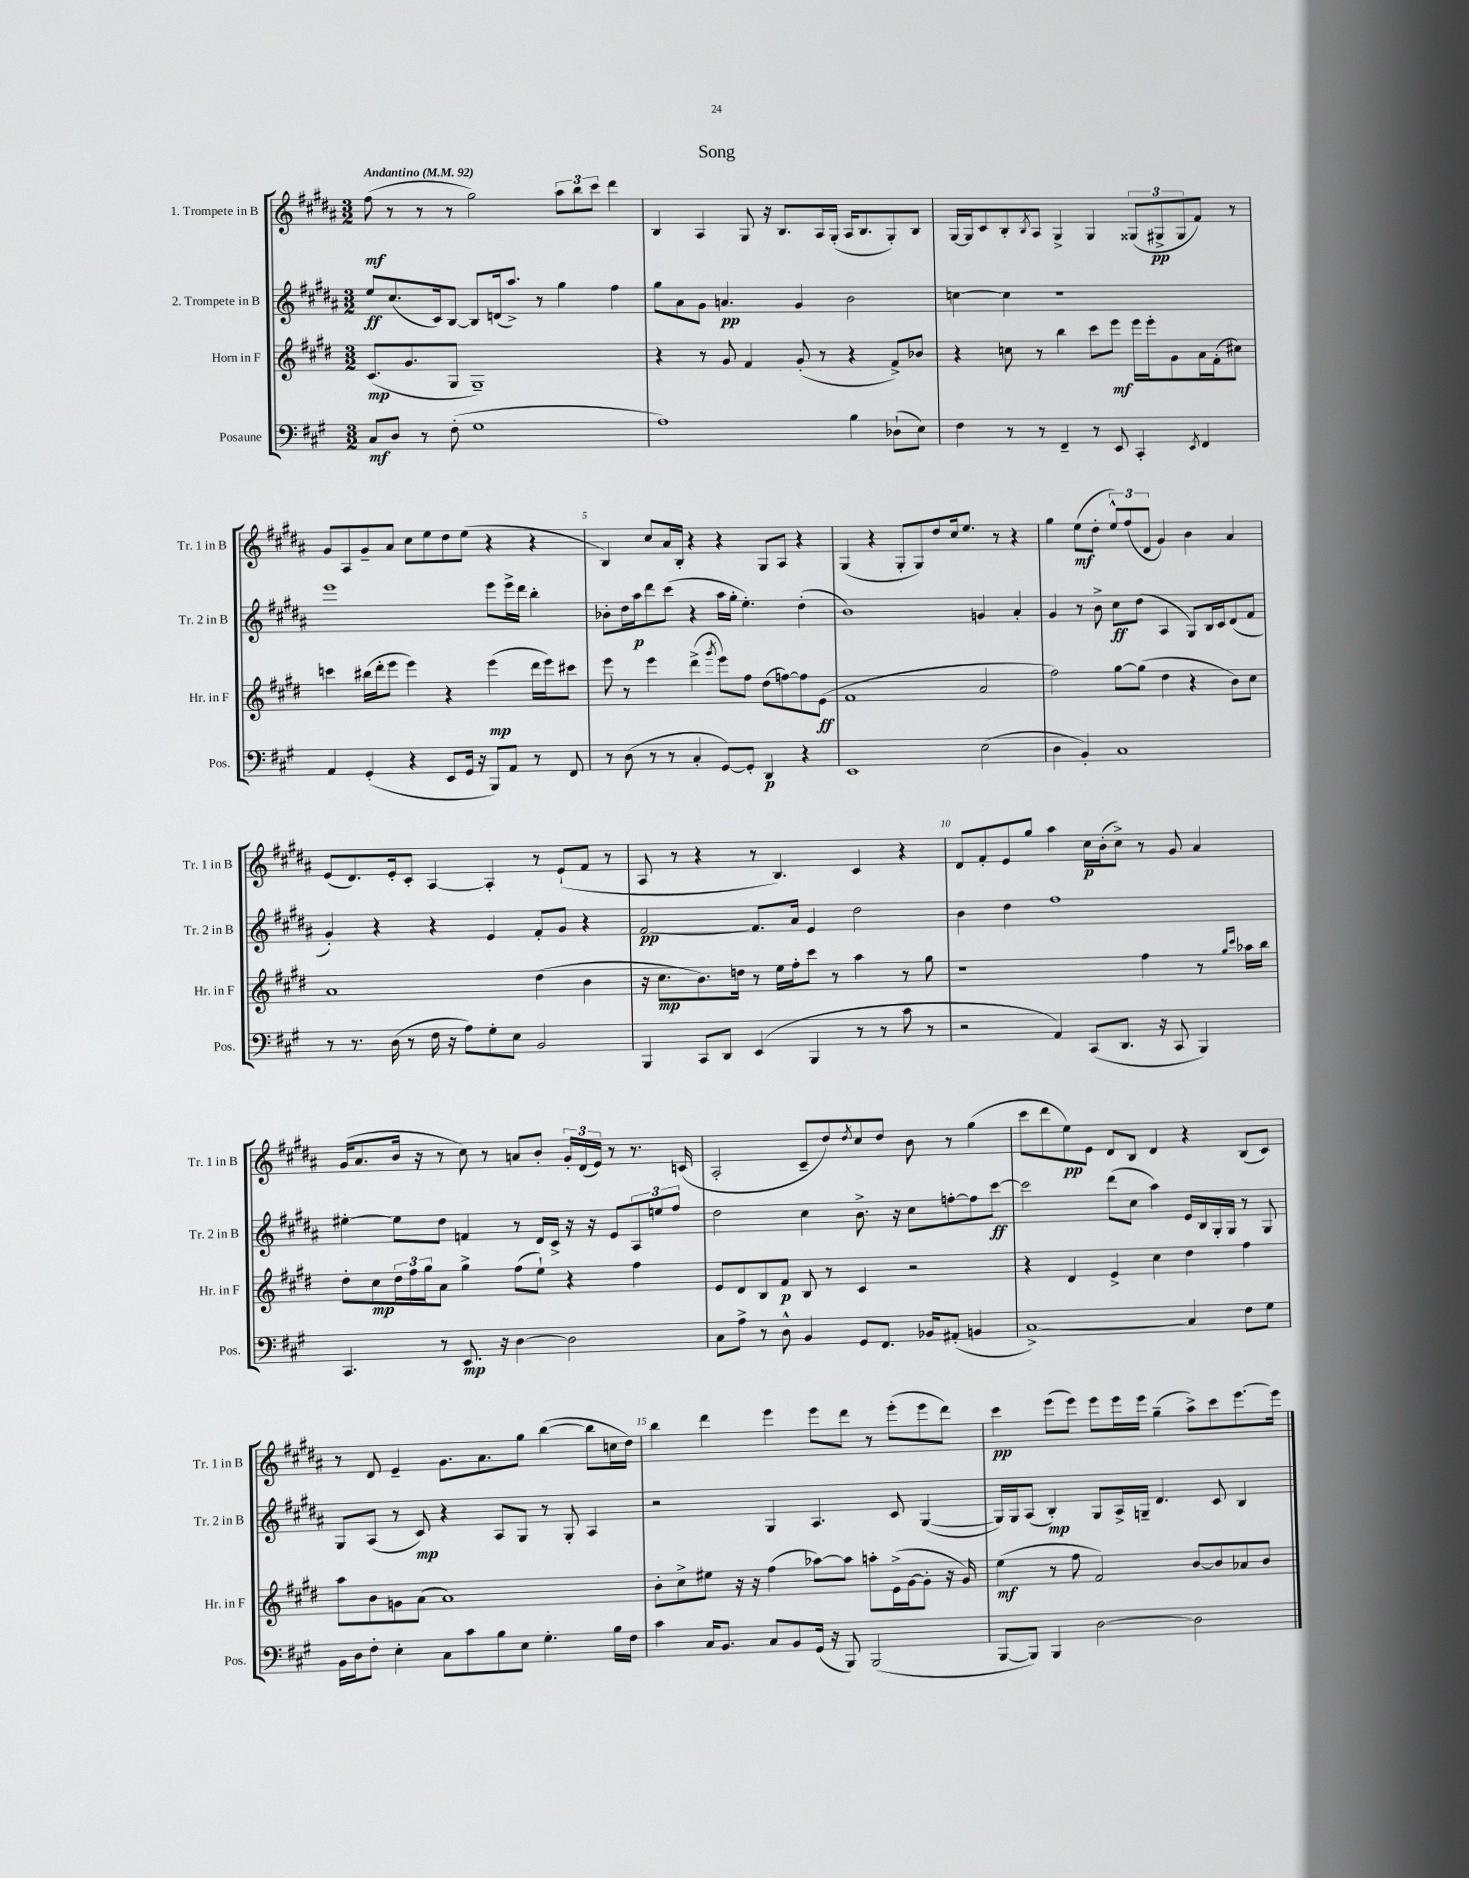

**kern	**dynam	**kern	**dynam	**kern	**dynam	**kern	**dynam
*part4	*part4	*part3	*part3	*part2	*part2	*part1	*part1
*staff4	*staff4	*staff3	*staff3	*staff2	*staff2	*staff1	*staff1
*I"Posaune	*	*I"Horn in F	*	*I"2. Trompete in B	*	*I"1. Trompete in B	*
*I'Pos.	*	*I'Hr. in F	*	*I'Tr. 2 in B	*	*I'Tr. 1 in B	*
*clefF4	*	*clefG2	*	*clefG2	*	*clefG2	*
*k[f#c#g#]	*	*k[f#c#g#d#]	*	*k[f#c#g#d#a#]	*	*k[f#c#g#d#a#]	*
*M3/2	*	*M3/2	*	*M3/2	*	*M3/2	*
*MM92	*	*MM92	*	*MM92	*	*MM92	*
=1	=1	=1	=1	=1	=1	=1	=1
!	!	!	!	!	!	!LO:TX:a:B:t=Andantino	!
8C#/L	mf	(8.c#/L	mp	8ee/L	ff	(8ff#\	mf
8D/J	.	.	.	(8.cc#/	.	8r	.
.	.	8.g#/	.	.	.	.	.
8r	.	.	.	.	.	8r	.
.	.	.	.	16c#/k)	.	.	.
(8F#'\	.	8G#/J	.	[8B/J	.	8r	.
1G#	.	1G#~)	.	8B/L]	.	2gg#\)	.
.	.	.	.	(16dn/k	.	.	.
.	.	.	.	8.aa#^/J)	.	.	.
.	.	.	.	8r	.	.	.
.	.	.	.	4gg#\	.	12aa#\L	.
.	.	.	.	.	.	12bb\	.
.	.	.	.	.	.	12ccc#\J	.
.	.	.	.	4ff#\	.	4ddd#\	.
=2	=2	=2	=2	=2	=2	=2	=2
1A)	.	4r	.	8gg#\L	.	4B/	.
.	.	.	.	8a#\	.	.	.
.	.	8r	.	8g#\J	.	4A#/	.
.	.	8g#/	.	4.an/	pp	.	.
.	.	4f#/	.	.	.	8G#/	.
.	.	.	.	.	.	16r	.
.	.	.	.	.	.	8.B/L	.
.	.	(8g#'/	.	4g#/	.	.	.
.	.	8r	.	.	.	16A#/L	.
.	.	.	.	.	.	(16G#'/JJ	.
4B\	.	4r	.	2b\	.	16A#/KL	.
.	.	.	.	.	.	8.B/	.
(8D-X`\L	.	8f#^/L)	.	.	.	8G#'/)	.
8E\J)	.	8b-X/J	.	.	.	8B/J	.
=3	=3	=3	=3	=3	=3	=3	=3
4F#\	.	4r	.	[4ccn\	.	[16G#/LL	.
.	.	.	.	.	.	16G#/J]	.
.	.	.	.	.	.	8c#/	.
8r	.	8ccn\	.	4cc\]	.	8B'/	.
.	.	.	.	.	.	8qB/	.
8r	.	8r	.	.	.	8A#/J	.
4FF#~/	.	4bb\	.	1r	.	4G#^/	.
8r	.	8ccc#\L	.	.	.	4G#/	.
8EE/	.	8eee\J	mf	.	.	.	.
4CC#'/	.	16eee\LL	.	.	.	(12G##X/L	.
.	.	16eee'\J	.	.	.	.	.
.	.	.	.	.	.	12G#X^/	pp
.	.	8g#\	.	.	.	.	.
.	.	.	.	.	.	12G#/	.
8qEE/	.	.	.	.	.	.	.
4FF#/	.	16a\L	.	.	.	8f#/J)	.
.	.	(16f#'\J	.	.	.	.	.
.	.	8cc#X\J)	.	.	.	8r	.
!!LO:LB:g=z
=4	=4	=4	=4	=4	=4	=4	=4
4AA/	.	4cccn\	.	1eee	.	8g#/L	.
.	.	.	.	.	.	8A#/	.
(4GG#'/	.	(16bb#X\LL	.	.	.	8g#~/	.
.	.	16ddd#'\J	.	.	.	.	.
.	.	8eee\J	.	.	.	8a#/J	.
4r	.	4eee\)	.	.	.	8cc#\L	.
.	.	.	.	.	.	8ee\	.
8EE/L	.	4r	.	.	.	8dd#\	.
16GG#/Jk	.	.	.	.	.	(8ee\J	.
16r	.	.	.	.	.	.	.
8BBB/L)	.	(4eee\	mp	8eee\L	.	4r	.
8AA/J	.	.	.	16eee^\L	.	.	.
.	.	.	.	16ddd#\JJ	.	.	.
8r	.	16ddd#\LL	.	4bb'\	.	4r	.
.	.	16eee\J)	.	.	.	.	.
8FF#/	.	8ccc#X\J	.	.	.	.	.
=5	=5	=5	=5	=5	=5	=5	=5
8r	.	8eee\	.	8b-X'\L	.	4B/)	.
(8D\	.	8r	.	16dd#\L	.	.	.
.	.	.	.	16aa#\J	p	.	.
8r	.	4eee\	.	8ddd#\	.	8cc#/L	.
8r	.	.	.	(8ccc#\J	.	16a#/L	.
.	.	.	.	.	.	16B'/JJ	.
4C#'/	.	(4ddd#^\	.	4r	.	4r	.
.	.	8qggg#/	.	.	.	.	.
[8GG#/L)	.	8eee\L)	.	16aa#\LL	.	4r	.
.	.	.	.	16gg#'\JJ	.	.	.
8GG#'/J]	.	8ff#\J	.	4.ee'\)	.	.	.
4DD/	p	(8dd#\L	.	.	.	8G#/L	.
.	.	[8ffn\)	.	.	.	8A#/J	.
4r	.	8ff\]	.	(4dd#'\	.	4r	.
.	.	(8e\J	ff	.	.	.	.
=6	=6	=6	=6	=6	=6	=6	=6
1EE	.	1f#	.	1b)	.	(4G#/	.
.	.	.	.	.	.	4r	.
.	.	.	.	.	.	8G#'/L	.
.	.	.	.	.	.	8G#/)	.
.	.	.	.	.	.	8dd#/	.
.	.	.	.	.	.	16cc#/k	.
.	.	.	.	.	.	8.ee/J	.
(2E\	.	2a/	.	4gn/	.	.	.
.	.	.	.	.	.	8r	.
.	.	.	.	4a#'/	.	4r	.
=7	=7	=7	=7	=7	=7	=7	=7
4D\	.	2ff#\)	.	4g#/	.	4gg#\	.
4BB'/)	.	.	.	8r	.	(8ee\L	mf
.	.	.	.	8b^\	.	8dd#'\J	.
1C#	.	[8gg#\L	.	8cc#\L	ff	12ee^^/L)	.
.	.	.	.	.	.	(12ff#/	.
.	.	(8gg#\J]	.	(8dd#\J	.	.	.
.	.	.	.	.	.	12d#/J	.
.	.	4dd#\	.	4A#/	.	4g#/)	.
.	.	4r	.	8G#/L)	.	4b\	.
.	.	.	.	16B/L	.	.	.
.	.	.	.	16c#/J	.	.	.
.	.	8b\L)	.	(8d#/	.	4a#/	.
.	.	8cc#\J	.	8f#/J	.	.	.
!!LO:LB:g=z
=8	=8	=8	=8	=8	=8	=8	=8
8r	.	1a	.	4g#'/)	.	(8e/L	.
8.r	.	.	.	.	.	8.d#/)	.
.	.	.	.	4r	.	.	.
(16D\	.	.	.	.	.	16e'/k	.
8r	.	.	.	.	.	8c#'/J	.
16F#\	.	.	.	4r	.	[4A#/	.
16r	.	.	.	.	.	.	.
8A\L)	.	.	.	.	.	.	.
8G#'\	.	.	.	4e/	.	4A#'/]	.
8E\J	.	.	.	.	.	.	.
2BB/	.	(4dd#\	.	8f#'/L	.	8r	.
.	.	.	.	8g#/J	.	(8e`/L	.
.	.	4b\	.	4r	.	8f#/J	.
.	.	.	.	.	.	8r	.
=9	=9	=9	=9	=9	=9	=9	=9
4BBB/	.	16r	.	[2f#/	pp	8A#/	.
.	.	8.cc#\L	mp	.	.	.	.
.	.	.	.	.	.	8r	.
8CC#/L	.	8.b\)	.	.	.	4r	.
8DD/J	.	.	.	.	.	.	.
.	.	16ddn\Jk	.	.	.	.	.
(4EE/	.	8r	.	8.f#/L]	.	8r	.
.	.	16ee\LL	.	.	.	4.B/)	.
.	.	16ff#'\J	.	16a#/Jk	.	.	.
4BBB/	.	8ccc#\J	.	4e/	.	.	.
.	.	8r	.	.	.	.	.
8r	.	4aa\	.	2dd#\	.	4c#/	.
8r	.	.	.	.	.	.	.
8c#\	.	8r	.	.	.	4r	.
8r	.	8gg#\	.	.	.	.	.
=10	=10	=10	=10	=10	=10	=10	=10
2r	.	1r	.	4b\	.	8d#/L	.
.	.	.	.	.	.	8f#'/	.
.	.	.	.	4dd#\	.	8e/	.
.	.	.	.	.	.	8gg#/J	.
4AA/)	.	.	.	1ff#	.	4aa#\	.
(8CC#/L	.	.	.	.	.	16cc#\LL	p
.	.	.	.	.	.	(16b'\J	.
8.DD/J	.	.	.	.	.	8cc#^\J)	.
.	.	4ff#\	.	.	.	8r	.
16r	.	.	.	.	.	.	.
8CC#/	.	.	.	.	.	8g#/	.
4BBB/)	.	8r	.	.	.	4a#/	.
.	.	16qqgg#/LL	.	.	.	.	.
.	.	16qqccc#/JJ	.	.	.	.	.
.	.	16aa-X\LL	.	.	.	.	.
.	.	16bb\JJ	.	.	.	.	.
!!LO:LB:g=z
=11	=11	=11	=11	=11	=11	=11	=11
4.CC#/	.	8dd#'\L	.	[4ee#X'\	.	(16g#/KL	.
.	.	.	.	.	.	8.a#/	.
.	.	8cc#\	mp	.	.	.	.
.	.	24dd#\L	.	8ee#\L]	.	16b/Jk	.
.	.	24ff#\	.	.	.	.	.
.	.	.	.	.	.	16r	.
.	.	24gg#\J	.	.	.	.	.
8r	.	8a\J	.	8dd#\J	.	8r	.
8.EE/	mp	4gg#^\	.	4fn/	.	8cc#\)	.
.	.	.	.	.	.	8r	.
16r	.	.	.	.	.	.	.
[4D\	.	(8ff#\L	.	8r	.	8an/L	.
.	.	8ee`\J)	.	16d#/LL	.	8b'/J	.
.	.	.	.	16c#^/JJ	.	.	.
2D\]	.	4r	.	16r	.	24g#'/LL	.
.	.	.	.	.	.	(24d#/	.
.	.	.	.	16r	.	.	.
.	.	.	.	.	.	24e/JJ)	.
.	.	.	.	8e/L	.	8r	.
.	.	4ff#\	.	12A#/	.	8.r	.
.	.	.	.	12een/	.	.	.
.	.	.	.	12ff#/J	.	.	.
.	.	.	.	.	.	(16cn/	.
=12	=12	=12	=12	=12	=12	=12	=12
8C#\L	.	8e/L	.	2dd#\	.	2A#'/	.
8A^\J	.	8d#/	.	.	.	.	.
8r	.	8B/	.	.	.	.	.
8D^^\	.	8f#/J	p	.	.	.	.
4BB/	.	8B/	.	4cc#\	.	8c#~/L	.
.	.	8r	.	.	.	8dd#/)	.
.	.	.	.	.	.	8qdd#/	.
8GG#/L	.	4c#/	.	8.b^\	.	8cc#/	.
8.FF#/J	.	.	.	.	.	8dd#/J	.
.	.	.	.	16r	.	.	.
.	.	2r	.	8cc#\L	.	8b\	.
16BB-X/KL	.	.	.	.	.	.	.
(8AA#X'/J	.	.	.	[8ffn'\	.	8r	.
4BBn/	.	.	.	8ff\]	.	(4gg#\	.
.	.	.	.	[8ccc#\J	ff	.	.
=13	=13	=13	=13	=13	=13	=13	=13
[1C#^)	.	4r	.	2ccc#\]	.	8ccc#\L	.
.	.	.	.	.	.	8ddd#\	.
.	.	4d#/	.	.	.	8ee\)	pp
.	.	.	.	.	.	8e\J	.
.	.	4e^/	.	(8ddd#\L	.	8d#/L	.
.	.	.	.	8cc#\J	.	8B/J	.
.	.	4cc#\	.	4aa#\)	.	4d#/	.
4C#/]	.	4dd#\	.	16e/LL	.	4r	.
.	.	.	.	16B/	.	.	.
.	.	.	.	16G#'/	.	.	.
.	.	.	.	16G#/JJ	.	.	.
8F#\L	.	4ff#\	.	8r	.	(8B/L	.
8G#\J	.	.	.	8G#/	.	8c#/J)	.
!!LO:LB:g=z
=14	=14	=14	=14	=14	=14	=14	=14
16BB\LL	.	8aa\L	.	8G#/L	.	8r	.
16D\J	.	.	.	.	.	.	.
8F#'\J	.	8b\	.	(8A#/J	.	8d#/	.
4E'\	.	8gn\	.	8r	.	4e~/	.
.	.	(8a\J	.	8c#/)	mp	.	.
8C#\L	.	1a)	.	4r	.	8.g#\L	.
8c#\	.	.	.	.	.	.	.
.	.	.	.	.	.	8.a#\	.
8B\	.	.	.	8A#/L	.	.	.
8E\J	.	.	.	8G#/J	.	8gg#\J	.
4.G#'\	.	.	.	8r	.	([4bb\	.
.	.	.	.	8G#'/	.	.	.
.	.	.	.	4A#/	.	8bb\L]	.
16B\LL	.	.	.	.	.	16ccn\L	.
16F#\JJ	.	.	.	.	.	16dd#\JJ)	.
=15	=15	=15	=15	=15	=15	=15	=15
4c#\	.	8b'\L	.	2r	.	4bb\	.
.	.	8cc#^\	.	.	.	.	.
16C#/KL	.	8ee#X\J	.	.	.	4ddd#\	.
8.BB/J	.	.	.	.	.	.	.
.	.	16r	.	.	.	.	.
.	.	16r	.	.	.	.	.
8C#/L	.	(4ff#\	.	4G#/	.	4eee\	.
8BB/	.	.	.	.	.	.	.
(16GG#/Jk	.	[8aa-X\L)	.	4.A#/	.	8eee\L	.
16r	.	.	.	.	.	.	.
8BBB/)	.	8aa-\J]	.	.	.	8ddd#\J	.
(2BBB/	.	8aan'\L	.	.	.	8r	.
.	.	(16e^\L	.	8c#/	.	(8eee'\L	.
.	.	[16g#\J	.	.	.	.	.
.	.	8g#'\J]	.	([4G#/	.	8eee\	.
.	.	16r	.	.	.	8ddd#\J)	.
.	.	16g#/)	.	.	.	.	.
=16	=16	=16	=16	=16	=16	=16	=16
[8BBB/L	.	(4ee\	mf	16G#/LL])	.	4ccc#\	pp
.	.	.	.	16G#/J	.	.	.
8BBB/J])	.	.	.	(8A#/J	.	.	.
4BBB/	.	8r	.	4B'/)	mp	(8eee\L	.
.	.	8ff#\	.	.	.	8eee\J)	.
[2D\	.	2f#/)	.	8G#/L	.	8eee\L	.
.	.	.	.	16A#^/L	.	16eee\L	.
.	.	.	.	16Gn~/JJ	.	16eee\JJ	.
.	.	.	.	4.d#/	.	(4gg#~\	.
2D\]	.	[8b/L	.	.	.	8aa#^\L)	.
.	.	8b/]	.	8c#/	.	8ccc#\	.
.	.	8a-X/	.	4B/	.	[8.eee\	.
.	.	8b/J	.	.	.	.	.
.	.	.	.	.	.	16eee\Jk]	.
==	==	==	==	==	==	==	==
*-	*-	*-	*-	*-	*-	*-	*-
